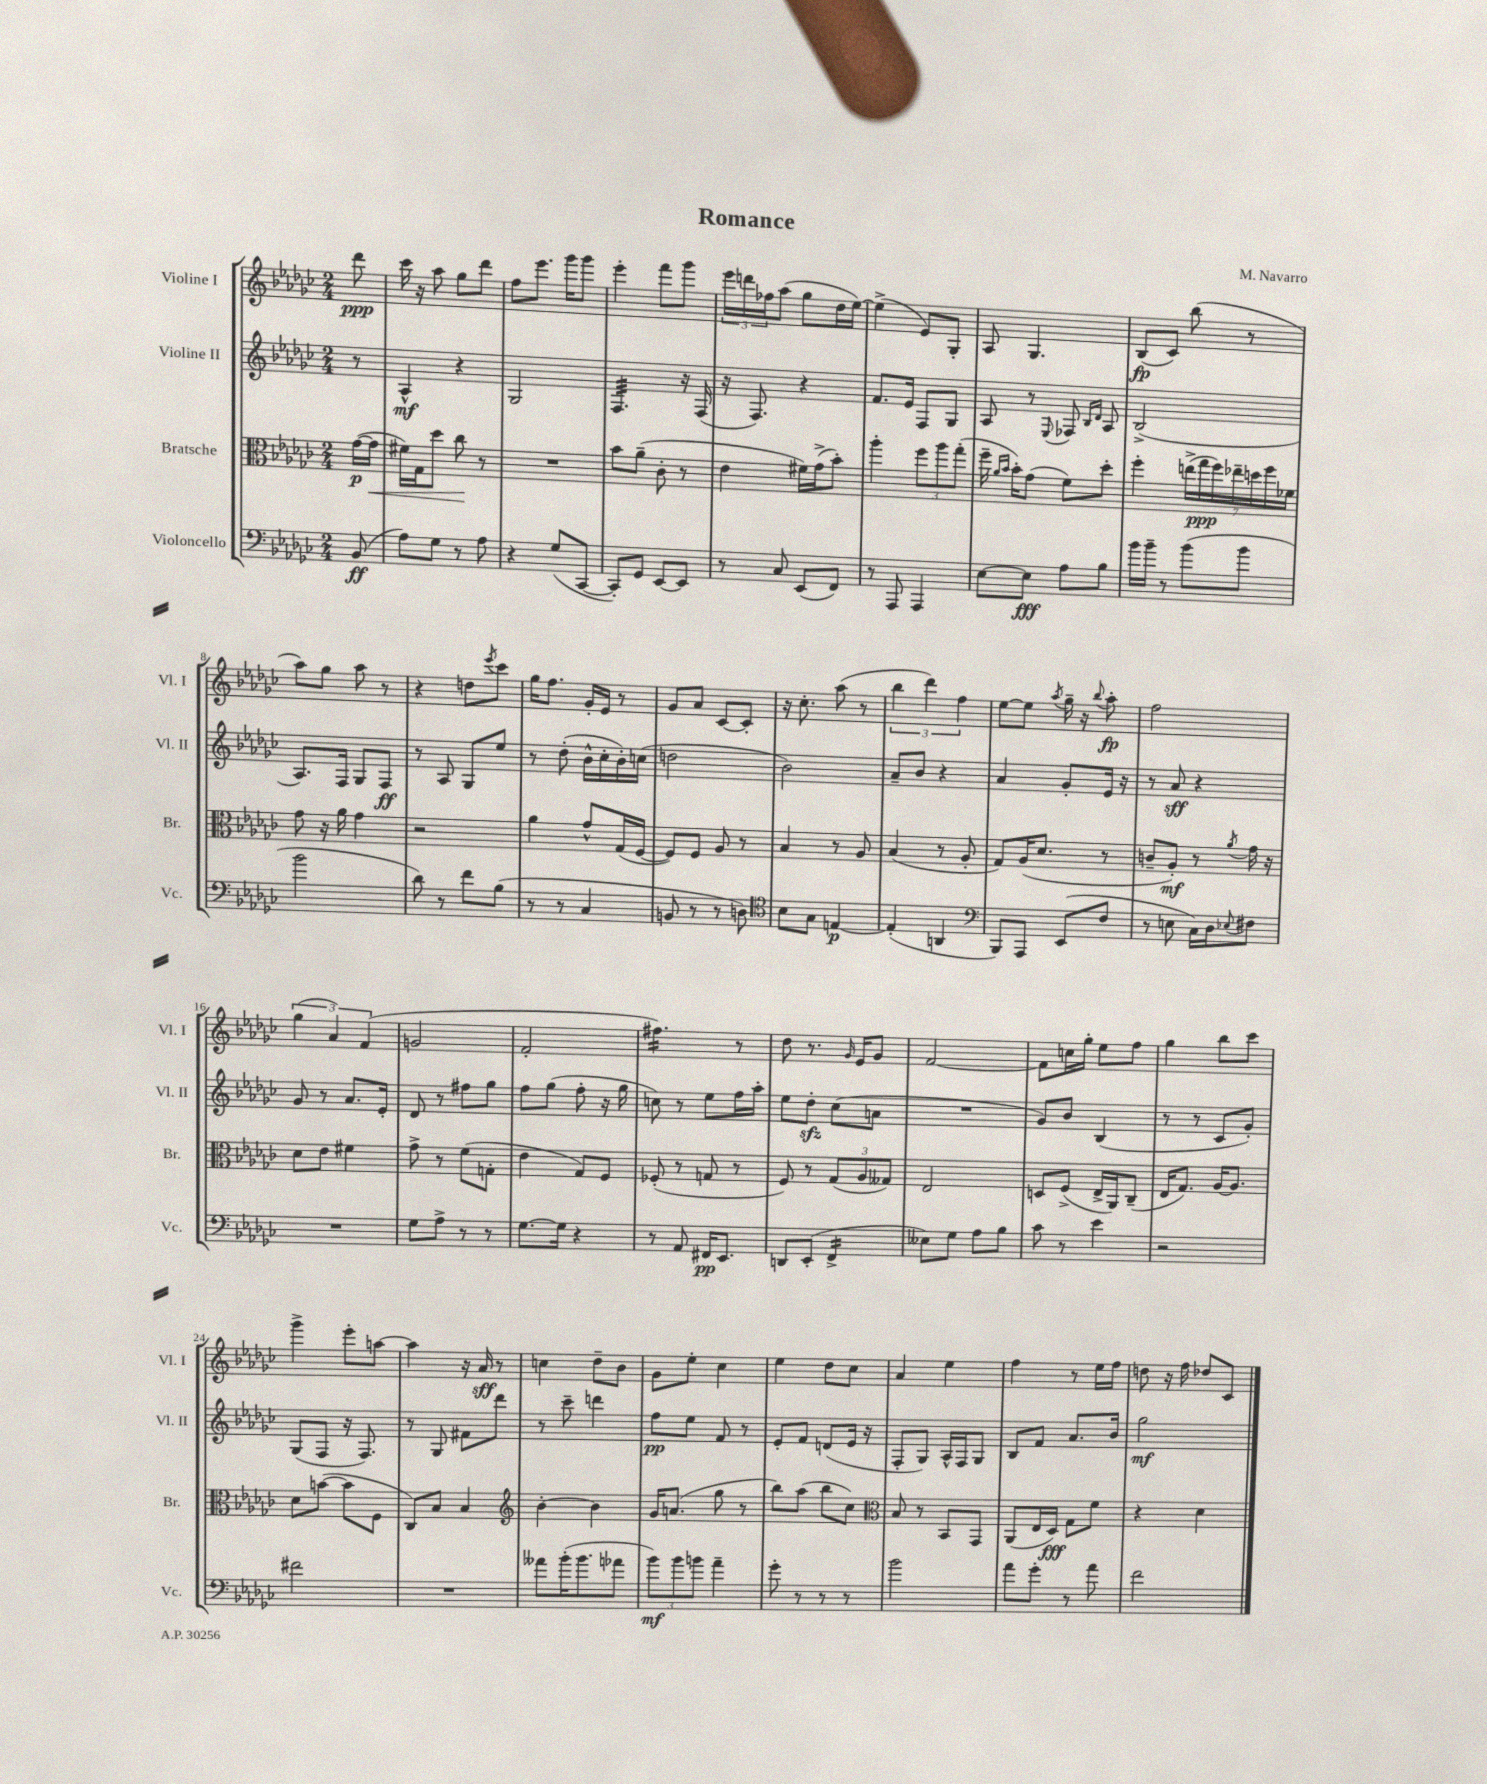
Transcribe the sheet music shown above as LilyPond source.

\header { title = "Romance" composer = "M. Navarro" }
<<
\new StaffGroup <<
\new Staff = "s0" \with { instrumentName = "Violine I" shortInstrumentName = "Vl. I" } {
    \clef treble \key ges \major \numericTimeSignature \time 2/4 \partial 8
    des'''8\ppp |
    ces'''16 r16 aes''8 ges''8 des'''8 |
    f''8 ees'''8. ges'''16 ges'''8 |
    ees'''4-. f'''8 ges'''8 |
    \tuplet 3/2 { ees'''16 d'''16 fes''16 } aes''8( ges''8 des''16 ees''16~) |
    ees''4->( ees'8) ges8-. |
    aes8 ges4. |
    bes8\fp( ces'8) bes''8( r8 |
    aes''8) ges''8 aes''8 r8 |
    r4 d''8 \acciaccatura { ees'''8 } ces'''8 |
    ges''16 f''8. ges'16-. ees'16 r8 |
    ges'8 aes'8 ces'8~ ces'8-. |
    r16 ces''8.-. aes''8( r8 |
    \tuplet 3/2 { bes''4 des'''4) f''4 } |
    ees''8~ ees''8 \acciaccatura { aes''8 } ges''16-- r16 \appoggiatura { bes''8 } aes''8-.\fp |
    f''2 |
    \tuplet 3/2 { ges''4( aes'4) f'4( } |
    g'2 |
    f'2-. |
    fis''4.:16) r8 |
    des''8 r8. \grace { ges'16 } ees'16 ges'8 |
    f'2~ |
    f'8 c''16 ges''16-. ees''8 f''8 |
    ges''4 bes''8 ces'''8 |
    ges'''4-> ees'''8-. a''8~ |
    a''4 r16 aes'16\sff r8 |
    c''4 des''8-- bes'8 |
    ges'8 ees''8-. ces''4 |
    ees''4 des''8 ces''8 |
    aes'4 ees''4 |
    f''4 r8 ees''16 f''16 |
    d''8 r16 f''16 des''8 ces'8 \bar "|." |
}
\new Staff = "s1" \with { instrumentName = "Violine II" shortInstrumentName = "Vl. II" } {
    \clef treble \key ges \major \numericTimeSignature \time 2/4 \partial 8
    r8 |
    aes4-^\mf r4 |
    ges2 |
    f4.:32 r16 f16( |
    r16 f8.) r4 |
    f'8. ees'16 f8 ges8 |
    aes8 r8 \appoggiatura { ees8 } fes8 \grace { bes16 des'16 } aes8 |
    bes2->( |
    aes8.) f16 ges8 f8\ff |
    r8 aes8 ges8 ees''8 |
    r8 des''8-.( bes'16-^ ces''16-. bes'16-.) c''16( |
    d''2 |
    bes'2) |
    aes'8-- bes'8 r4 |
    aes'4 ges'8-. ees'16 r16 |
    r8 aes'8\sff r4 |
    ges'8 r8 aes'8. ees'16-. |
    des'8 r8 fis''8 ges''8 |
    f''8 ges''8( f''8-. r16 ges''16 |
    c''8) r8 ees''8 f''16 aes''16-. |
    ees''8 des''8-.\sfz ces''8( a'8 |
    R2 |
    ges'8) bes'8 bes4( |
    r8 r8 ces'8 ges'8-.) |
    ges8( f8 r16 f8.) |
    r8 ges8 fis'8 des'''8 |
    r8 ces'''8-- d'''4 |
    f''8\pp ees''8 f'8 r8 |
    ees'8-. f'8 d'8( ees'16 r16 |
    f8-. ges8) aes16-^ f16 ges8 |
    bes8 f'8 aes'8. bes'16 |
    ges''2\mf \bar "|." |
}
\new Staff = "s2" \with { instrumentName = "Bratsche" shortInstrumentName = "Br." } {
    \clef alto \key ges \major \numericTimeSignature \time 2/4 \partial 8
    ges'16~\p( ges'16\< |
    fis'16) ges16 des''8 ces''8\! r8 |
    R2 |
    bes'8 aes'8--( ces'8-. r8 |
    ees'4 fis'16) ges'16->( bes'8-.) |
    aes''4-. \tuplet 3/2 { f''8 aes''8 ges''8-.( } |
    f''16-- \grace { aes'16 bes'16 } bes'16-.) ges'8( f'8) des''8-. |
    f''4-. \tuplet 7/4 { e''16->( ges''16\ppp f''16) ees''16-- d''16 f''16 fes'16 } |
    ges'8 r16 aes'16 ges'4 |
    r2 |
    aes'4 ges'8-^ ges16( f16~ |
    f8) f8 aes8 r8 |
    bes4 r8 aes8 |
    bes4( r8 aes8-. |
    ges8) aes16( des'8. r8 |
    c'8-- aes8-.\mf) r8 \acciaccatura { aes'8 } ges'16 r16 |
    des'8 ees'8 fis'4 |
    ges'8-> r8 f'8( g8-. |
    ees'4 ges8) f8 |
    fes8-.( r8 g8 r8 |
    f8) r8 \tuplet 3/2 { ges8( aes8 geses8) } |
    ees2 |
    d8 f8->( ees16-> aes,16) ces8--( |
    ees16 ges8.) aes16~ aes8. |
    des'8 b'8~( b'8 f8 |
    ces8) bes8 bes4 |
    \clef treble bes'4~-. bes'4 |
    ges'16 a'8.( ges''8 r8 |
    bes''8) aes''8( bes''8 ces''8) |
    \clef alto bes8 r8 bes,8 ges,8 |
    aes,8( ees16 des16\fff) ges8 f'8 |
    r4 des'4 \bar "|." |
}
\new Staff = "s3" \with { instrumentName = "Violoncello" shortInstrumentName = "Vc." } {
    \clef bass \key ges \major \numericTimeSignature \time 2/4 \partial 8
    bes,8\ff( |
    aes8) ges8 r8 aes8 |
    r4 ges8( ces,8~ |
    ces,8-.) ges,8 ees,8~ ees,8 |
    r8 ces8 ees,8( f,8) |
    r8 aes,,8 aes,,4 |
    ees8~ ees8\fff aes8 bes8 |
    bes'16 bes'16-- r8 bes'8( bes'8 |
    bes'2 |
    des'8) r8 f'8 bes8( |
    r8 r8 ces4 |
    b,8 r8 r8 d8) |
    \clef tenor bes8 ges8 e4~\p |
    e4-.( a,4 |
    \clef bass bes,,8) aes,,8 ees,8( f8 |
    r8 e8 ces16) des16 \appoggiatura { ees8 } fis8 |
    R2 |
    ges8 aes8-> r8 r8 |
    ges8.~ ges16 r4 |
    r8 aes,8 fis,16\pp ees,8. |
    d,8 ees,8-.( f,4:16-> |
    eeses8) ges8 aes8 bes8 |
    ces'8 r8 ees'4 |
    r2 |
    fis'2 |
    R2 |
    aeses'8 bes'16-.( bes'8. aes'8 |
    \tuplet 3/2 { bes'8\mf) bes'8 b'8 } aes'4-- |
    ges'8-. r8 r8 r8 |
    bes'2 |
    aes'8 ges'8-. r8 aes'8 |
    f'2 \bar "|." |
}
>>
>>
